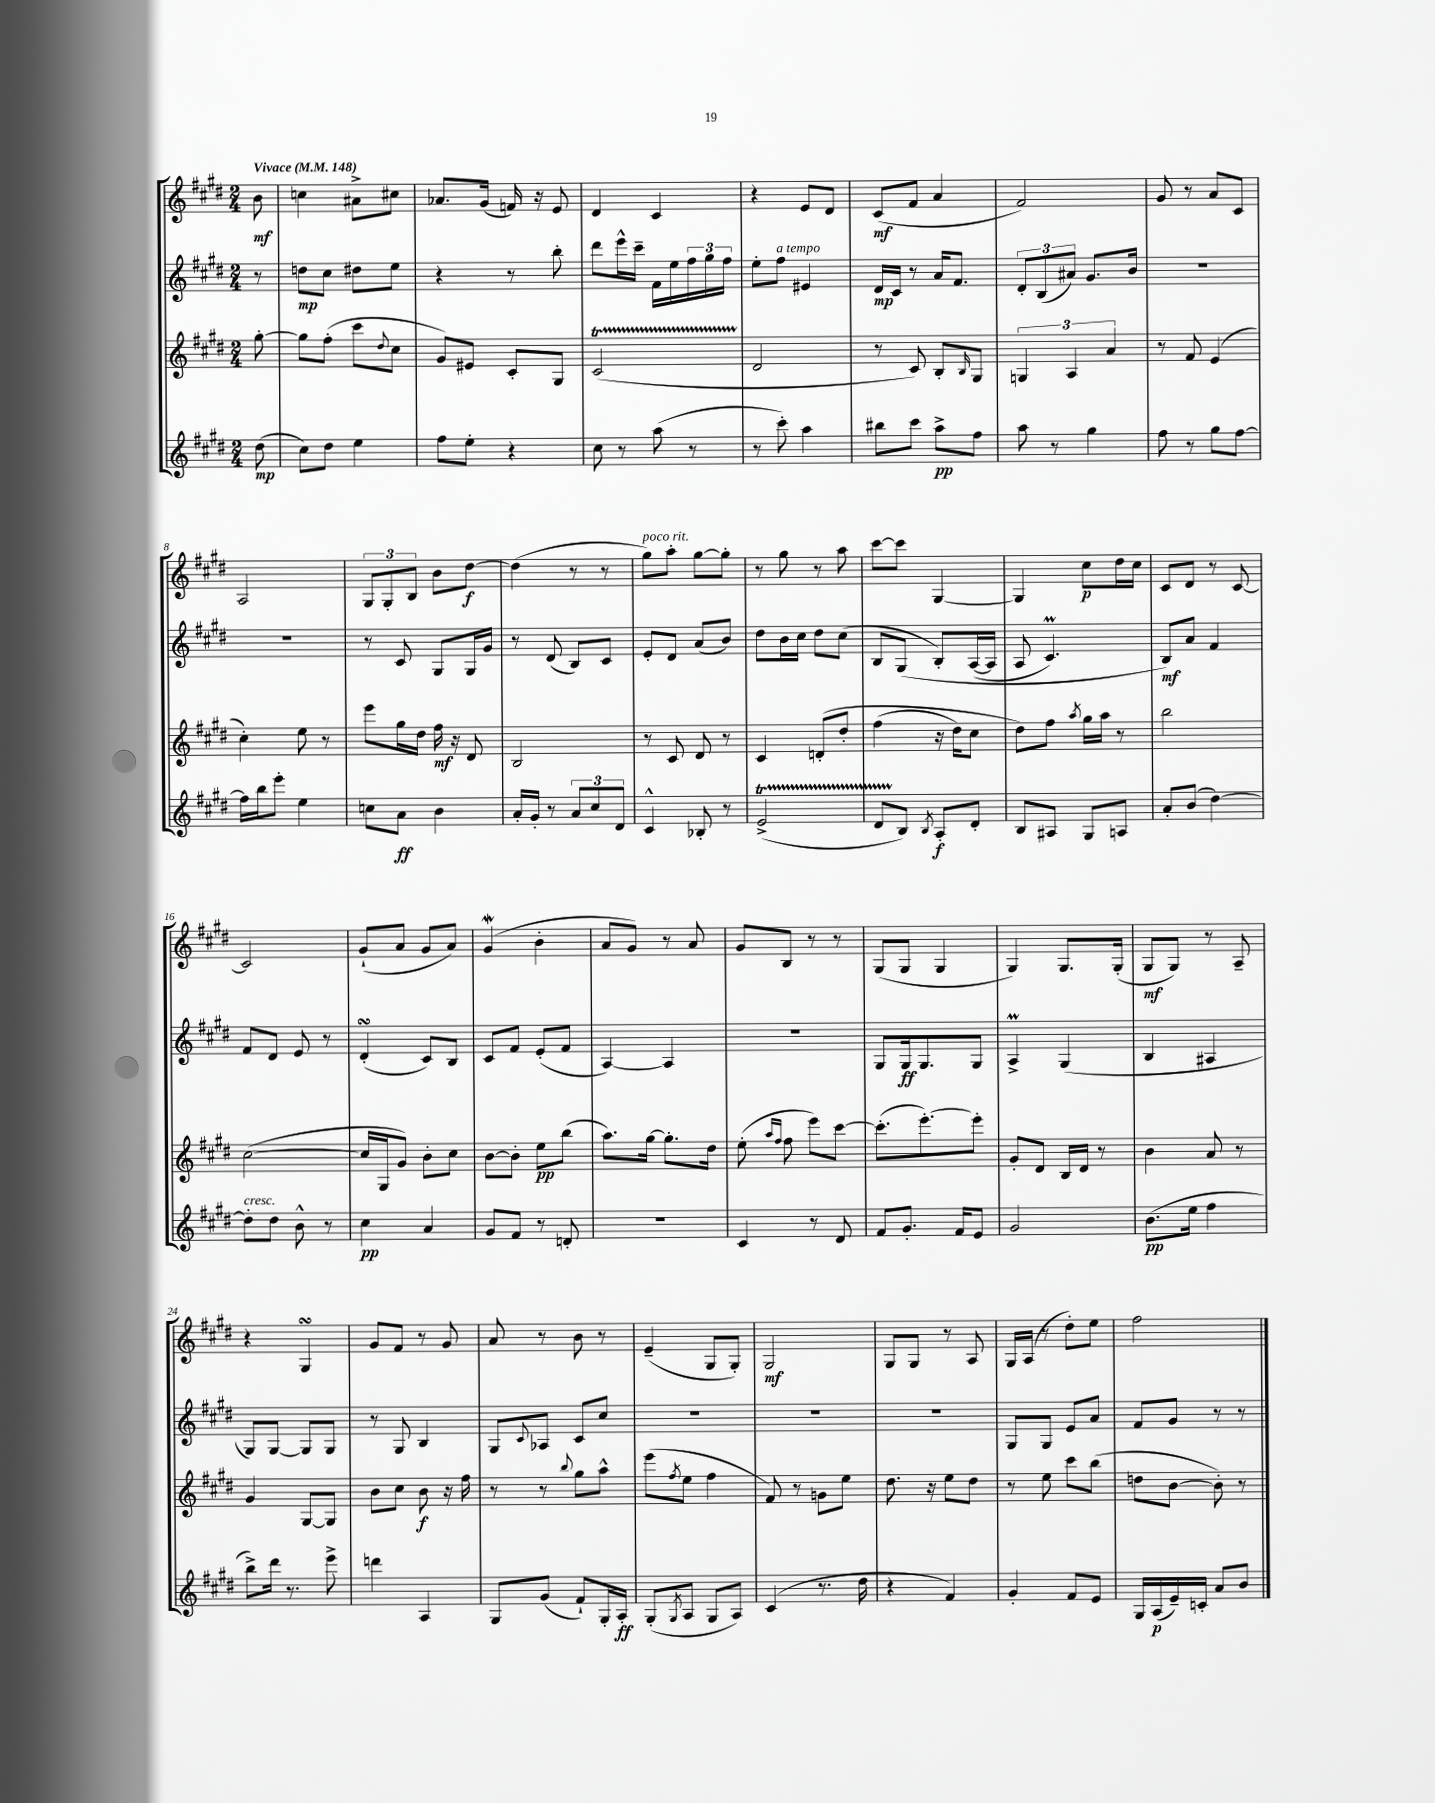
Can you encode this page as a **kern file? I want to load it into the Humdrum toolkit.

**kern	**dynam	**kern	**dynam	**kern	**dynam	**kern	**dynam
*part4	*part4	*part3	*part3	*part2	*part2	*part1	*part1
*staff4	*staff4	*staff3	*staff3	*staff2	*staff2	*staff1	*staff1
*clefG2	*	*clefG2	*	*clefG2	*	*clefG2	*
*k[f#c#g#d#]	*	*k[f#c#g#d#]	*	*k[f#c#g#d#]	*	*k[f#c#g#d#]	*
*M2/4	*	*M2/4	*	*M2/4	*	*M2/4	*
*MM148	*	*MM148	*	*MM148	*	*MM148	*
=	=	=	=	=	=	=	=
!	!	!	!	!	!	!LO:TX:a:B:t=Vivace	!
(8dd#\	mp	[8gg#'\	.	8r	.	8b\	mf
=1	=1	=1	=1	=1	=1	=1	=1
8cc#\L)	.	8gg#\L]	.	8ddn\L	mp	4ccn\	.
8dd#\J	.	(8ff#'\J	.	8cc#\J	.	.	.
4ee\	.	8ccc#\L	.	8dd#X\L	.	8a#X^\L	.
.	.	8qqdd#/	.	.	.	.	.
.	.	8cc#\J	.	8ee\J	.	8cc#X\J	.
=2	=2	=2	=2	=2	=2	=2	=2
8ff#\L	.	8g#/L)	.	4r	.	8.a-X/L	.
8ee'\J	.	8e#X/J	.	.	.	.	.
.	.	.	.	.	.	(16g#/Jk	.
4r	.	8c#'/L	.	8r	.	16fn/)	.
.	.	.	.	.	.	16r	.
.	.	8G#/J	.	8bb'\	.	8e/	.
=3	=3	=3	=3	=3	=3	=3	=3
8cc#\	.	(2c#T/	.	8ddd#\L	.	4d#/	.
8r	.	.	.	16eee^^\L	.	.	.
.	.	.	.	16ccc#~\JJ	.	.	.
(8aa\	.	.	.	16f#\LL	.	4c#/	.
.	.	.	.	16ee\	.	.	.
8r	.	.	.	24ff#\	.	.	.
.	.	.	.	24gg#\	.	.	.
.	.	.	.	24ff#\JJ	.	.	.
=4	=4	=4	=4	=4	=4	=4	=4
8r	.	2d#/	.	8ee'\L	.	4r	.
!	!	!	!	!LO:TX:a:i:t=a tempo	!	!	!
8ccc#'\)	.	.	.	8ff#\J	.	.	.
4aa\	.	.	.	4e#X/	.	8e/L	.
.	.	.	.	.	.	8d#/J	.
=5	=5	=5	=5	=5	=5	=5	=5
8bb#X\L	.	8r	.	16d#/LL	mp	(8c#/L	mf
.	.	.	.	16c#/JJ	.	.	.
8ccc#\J	.	8c#/)	.	8r	.	8f#/J	.
8aa^\L	pp	8B'/L	.	16a/KL	.	4a/	.
.	.	.	.	8.f#/J	.	.	.
.	.	16qqB/	.	.	.	.	.
8ff#\J	.	8G#/J	.	.	.	.	.
=6	=6	=6	=6	=6	=6	=6	=6
8aa\	.	6Gn/	.	12d#'/L	.	2f#/)	.
.	.	.	.	(12B/	.	.	.
8r	.	.	.	.	.	.	.
.	.	6A/	.	12a#X/J)	.	.	.
4gg#\	.	.	.	8.g#/L	.	.	.
.	.	6a/	.	.	.	.	.
.	.	.	.	16b/Jk	.	.	.
=7	=7	=7	=7	=7	=7	=7	=7
8ff#\	.	8r	.	2r	.	8g#/	.
8r	.	8f#/	.	.	.	8r	.
8gg#\L	.	(4e/	.	.	.	8a/L	.
[8ff#\J	.	.	.	.	.	8c#/J	.
!!LO:LB:g=z
=8	=8	=8	=8	=8	=8	=8	=8
16ff#\LL]	.	4cc#'\)	.	2r	.	2A/	.
16bb\J	.	.	.	.	.	.	.
8eee'\J	.	.	.	.	.	.	.
4ee\	.	8ee\	.	.	.	.	.
.	.	8r	.	.	.	.	.
=9	=9	=9	=9	=9	=9	=9	=9
8ccn\L	.	8eee\L	.	8r	.	12G#/L	.
.	.	.	.	.	.	12G#'/	.
8a\J	ff	16gg#\L	.	8c#/	.	.	.
.	.	.	.	.	.	12B/J	.
.	.	16dd#\JJ	.	.	.	.	.
4b\	.	16ff#\	mf	8G#/L	.	8b\L	.
.	.	16r	.	.	.	.	.
.	.	8d#/	.	16G#/L	.	[8dd#\J	f
.	.	.	.	16g#/JJ	.	.	.
=10	=10	=10	=10	=10	=10	=10	=10
16a'/LL	.	2B/	.	8r	.	(4dd#\]	.
16g#'/JJ	.	.	.	.	.	.	.
8r	.	.	.	(8d#/	.	.	.
12a/L	.	.	.	8B/L)	.	8r	.
12cc#/	.	.	.	.	.	.	.
.	.	.	.	8c#/J	.	8r	.
12d#/J	.	.	.	.	.	.	.
=11	=11	=11	=11	=11	=11	=11	=11
!	!	!	!	!	!	!LO:TX:a:i:t=poco rit.	!
4c#^^/	.	8r	.	8e'/L	.	8gg#\L)	.
.	.	8c#/	.	8d#/J	.	8aa'\J	.
8B-X'/	.	8d#/	.	(8a/L	.	[8gg#\L	.
8r	.	8r	.	8b/J)	.	8gg#'\J]	.
=12	=12	=12	=12	=12	=12	=12	=12
(2eT^/	.	4c#/	.	8dd#\L	.	8r	.
.	.	.	.	16b\L	.	8gg#\	.
.	.	.	.	16cc#\JJ	.	.	.
.	.	(8dn'/L	.	8dd#\L	.	8r	.
.	.	8dd#'/J	.	(8cc#\J	.	8aa\	.
=13	=13	=13	=13	=13	=13	=13	=13
8d#TTT/L	.	(4ff#\	.	8B/L	.	[8ccc#\L	.
8B/J)	.	.	.	(8G#/J	.	8ccc#\J]	.
8qB/	.	.	.	.	.	.	.
8A'/L	f	16r	.	8B'/L)	.	[4G#/	.
.	.	16dd#\KL)	.	.	.	.	.
8d#'/J	.	8cc#\J	.	([16A/L	.	.	.
.	.	.	.	16A/JJ]	.	.	.
=14	=14	=14	=14	=14	=14	=14	=14
8B/L	.	8dd#\L)	.	8A/	.	4G#/]	.
8A#X/J	.	8ff#\J	.	4.c#M/)	.	.	.
.	.	8qaa/	.	.	.	.	.
8G#/L	.	16gg#\LL	.	.	.	8cc#\L	p
.	.	16aa\JJ	.	.	.	.	.
8An/J	.	8r	.	.	.	16dd#\L	.
.	.	.	.	.	.	16cc#\JJ	.
=15	=15	=15	=15	=15	=15	=15	=15
8a'/L	.	2bb\	.	8B/L)	mf	8c#/L	.
(8b/J	.	.	.	8a/J	.	8d#/J	.
[4dd#\)	.	.	.	4f#/	.	8r	.
.	.	.	.	.	.	[8c#/	.
!!LO:LB:g=z
=16	=16	=16	=16	=16	=16	=16	=16
!LO:TX:a:i:t=cresc.	!	!	!	!	!	!	!
8dd#'\L]	.	([2cc#\	.	8f#/L	.	2c#/]	.
8dd#\J	.	.	.	8d#/J	.	.	.
8b^^\	.	.	.	8e/	.	.	.
8r	.	.	.	8r	.	.	.
=17	=17	=17	=17	=17	=17	=17	=17
4cc#\	pp	16cc#/LL]	.	(4d#sSsS'/	.	(8g#`/L	.
.	.	16G#/J	.	.	.	.	.
.	.	8g#/J)	.	.	.	8a/J	.
4a/	.	8b'\L	.	8c#/L)	.	8g#/L	.
.	.	8cc#\J	.	8B/J	.	8a/J)	.
=18	=18	=18	=18	=18	=18	=18	=18
8g#/L	.	[8b\L	.	8c#/L	.	(4g#W/	.
8f#/J	.	8b'\J]	.	8f#/J	.	.	.
8r	.	8ee\L	pp	(8e'/L	.	4b'\	.
8dn'/	.	(8bb\J	.	8f#/J	.	.	.
=19	=19	=19	=19	=19	=19	=19	=19
2r	.	8.aa\L)	.	[4A/)	.	8a/L	.
.	.	.	.	.	.	8g#/J)	.
.	.	[16gg#\Jk	.	.	.	.	.
.	.	8.gg#'\L]	.	4A/]	.	8r	.
.	.	.	.	.	.	8a/	.
.	.	16dd#\Jk	.	.	.	.	.
=20	=20	=20	=20	=20	=20	=20	=20
4c#/	.	(8ee'\	.	2r	.	8g#/L	.
.	.	16qqaa/LL	.	.	.	.	.
.	.	16qqff#/JJ	.	.	.	.	.
.	.	8ff#\	.	.	.	8B/J	.
8r	.	8eee\L)	.	.	.	8r	.
8d#/	.	[8ccc#\J	.	.	.	8r	.
=21	=21	=21	=21	=21	=21	=21	=21
8f#/L	.	(8.ccc#'\L]	.	8G#/L	.	(8G#/L	.
8.g#'/J	.	.	.	16G#/k	ff	8G#/J	.
.	.	[8.eee'\)	.	8.G#/	.	.	.
.	.	.	.	.	.	4G#/	.
16f#/KL	.	.	.	.	.	.	.
8e/J	.	8eee'\J]	.	8G#/J	.	.	.
=22	=22	=22	=22	=22	=22	=22	=22
2g#/	.	8g#'/L	.	4AM^/	.	4G#/)	.
.	.	8d#/J	.	.	.	.	.
.	.	16B/LL	.	(4G#/	.	8.G#/L	.
.	.	16d#/JJ	.	.	.	.	.
.	.	8r	.	.	.	.	.
.	.	.	.	.	.	(16G#'/Jk	.
=23	=23	=23	=23	=23	=23	=23	=23
(8.b\L	pp	4b\	.	4B/	.	8G#/L	mf
.	.	.	.	.	.	8G#/J)	.
16ee\Jk	.	.	.	.	.	.	.
4ff#\	.	8a/	.	4A#X/	.	8r	.
.	.	8r	.	.	.	8A~/	.
!!LO:LB:g=z
=24	=24	=24	=24	=24	=24	=24	=24
8bb^\L)	.	4g#/	.	8G#/L)	.	4r	.
16ddd#\Jk	.	.	.	[8G#/J	.	.	.
8.r	.	.	.	.	.	.	.
.	.	[8G#/L	.	8G#/L]	.	4G#sSsS/	.
8eee^\	.	8G#/J]	.	8G#/J	.	.	.
=25	=25	=25	=25	=25	=25	=25	=25
4dddn\	.	8b\L	.	8r	.	8g#/L	.
.	.	8cc#\J	.	8G#/	.	8f#/J	.
4A/	.	8b\	f	4B/	.	8r	.
.	.	16r	.	.	.	8g#/	.
.	.	16ff#\	.	.	.	.	.
=26	=26	=26	=26	=26	=26	=26	=26
8G#/L	.	8r	.	8G#/L	.	8a/	.
.	.	.	.	8qqc#/	.	.	.
(8g#/J	.	8r	.	8A-X/J	.	8r	.
.	.	8qqbb/	.	.	.	.	.
8f#`/L)	.	8gg#\L	.	8c#/L	.	8b\	.
16G#'/L	.	8aa^^\J	.	8cc#/J	.	8r	.
16A'/JJ	ff	.	.	.	.	.	.
=27	=27	=27	=27	=27	=27	=27	=27
(8G#'/L	.	(8eee\L	.	2r	.	(4e~/	.
8qG#/	.	8qff#/	.	.	.	.	.
8A/J	.	8ee\J	.	.	.	.	.
8G#/L	.	4ff#\	.	.	.	8G#/L	.
8A/J)	.	.	.	.	.	8G#'/J)	.
=28	=28	=28	=28	=28	=28	=28	=28
(4c#/	.	8f#/)	.	2r	.	2G#/	mf
.	.	8r	.	.	.	.	.
8.r	.	8gn\L	.	.	.	.	.
.	.	8ee\J	.	.	.	.	.
16dd#\	.	.	.	.	.	.	.
=29	=29	=29	=29	=29	=29	=29	=29
4r	.	8.dd#\	.	2r	.	8G#/L	.
.	.	.	.	.	.	8G#/J	.
.	.	16r	.	.	.	.	.
4f#/)	.	8ee\L	.	.	.	8r	.
.	.	8dd#\J	.	.	.	8A/	.
=30	=30	=30	=30	=30	=30	=30	=30
4g#'/	.	8r	.	8G#/L	.	16G#/LL	.
.	.	.	.	.	.	(16A/JJ	.
.	.	8ee\	.	8G#/J	.	8r	.
8f#/L	.	8ccc#\L	.	8e/L	.	8dd#'\L)	.
8e/J	.	(8bb\J	.	8a/J	.	8ee\J	.
=31	=31	=31	=31	=31	=31	=31	=31
16G#/LL	.	8ddn\L	.	8f#/L	.	2ff#\	.
(16A/	p	.	.	.	.	.	.
16e~/)	.	[8b\J	.	8g#/J	.	.	.
16cn'/JJ	.	.	.	.	.	.	.
8a/L	.	8b'\])	.	8r	.	.	.
8b/J	.	8r	.	8r	.	.	.
==	==	==	==	==	==	==	==
*-	*-	*-	*-	*-	*-	*-	*-
